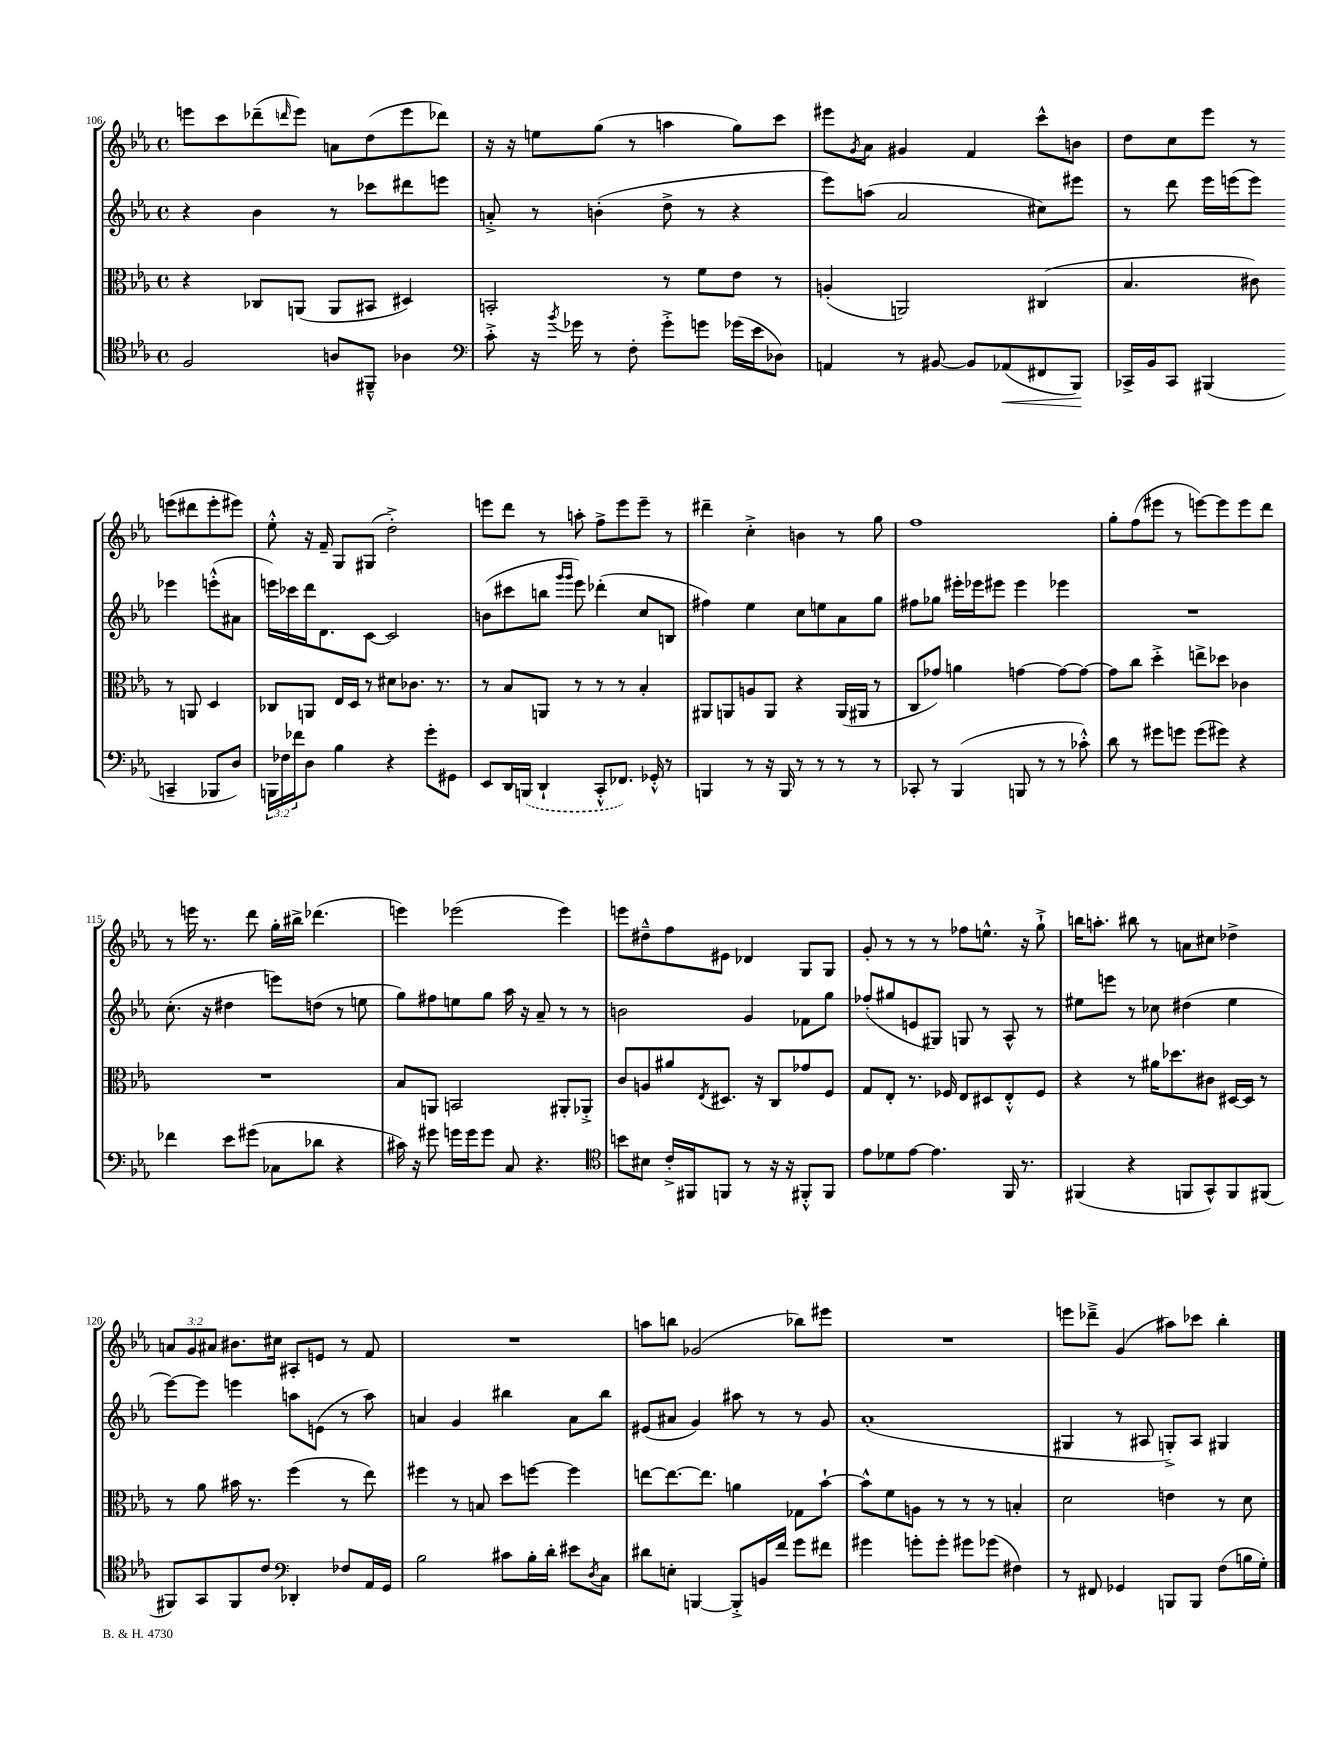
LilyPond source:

<<
\new StaffGroup <<
\new Staff = "s0" {
    \clef treble \key ees \major \defaultTimeSignature \time 4/4 \override Staff.TupletNumber.text = #tuplet-number::calc-fraction-text
    e'''8 c'''8 des'''8--( \grace { d'''16 } e'''8) a'8 d''8( e'''8 des'''8) |
    r16 r16 e''8 g''8( r8 a''4 g''8) c'''8 |
    eis'''8 \acciaccatura { g'8 } aes'8 gis'4 f'4 c'''8-^ b'8 |
    d''8 c''8 ees'''8 r8 e'''8( dis'''8 e'''8-. eis'''8) |
    ees''8-.-^ r16 f'16-- g8 gis8( d''2-.->) |
    e'''8 d'''8 r8 a''8-. f''8-> e'''8 e'''8-- r8 |
    dis'''4-- c''4-.-> b'4 r8 g''8 |
    f''1 |
    g''8-. f''8( eis'''8 r8 e'''8~) e'''8 e'''8 d'''8 |
    r8 e'''16 r8. d'''8 g''16-. bis''16-> des'''4.( |
    e'''4) ees'''2( ees'''4) |
    e'''8 dis''8---^ f''8 eis'8 des'4 g8 g8 |
    g'8-. r8 r8 r8 fes''8 e''8.-^ r16 g''8-!-> |
    b''16 a''8.-. bis''8 r8 a'8 cis''8 des''4-> |
    \tuplet 3/2 { a'8 g'8 ais'8 } bis'8. cis''16 ais8-. e'8 r8 f'8 |
    R1 |
    a''8 b''8 ges'2( bes''8) eis'''8 |
    R1 |
    e'''8 des'''8---> g'4( ais''8) ces'''8 bes''4-. \bar "|." |
}
\new Staff = "s1" {
    \clef treble \key ees \major \defaultTimeSignature \time 4/4
    r4 bes'4 r8 ces'''8 dis'''8 e'''8 |
    a'8-.-> r8 b'4-.( d''8-> r8 r4 |
    ees'''8) a''8( aes'2 cis''8) eis'''8 |
    r8 d'''8 ees'''16 e'''16( e'''8) ees'''4 e'''8-.-^( ais'8 |
    e'''16) ces'''16 d'''16 d'8. c'8~ c'2 |
    b'8( cis'''8 b''8 \grace { g'''16 g'''16 } ees'''8) des'''4-.( c''8 b8 |
    fis''4) ees''4 c''8 e''8 aes'8 g''8 |
    fis''8 ges''8 eis'''16-. ees'''16 eis'''8 eis'''4 ees'''4 |
    R1 |
    c''8.-.( r16 dis''4 e'''8) d''8( r8 e''8 |
    g''8) fis''8 e''8 g''8 aes''16 r16 aes'8-- r8 r8 |
    b'2 g'4 fes'8 g''8 |
    fes''8-.( gis''8 e'8 gis8) g8 r8 aes8-^ r8 |
    eis''8 e'''8 r8 ces''8 dis''4( eis''4 |
    ees'''8~) ees'''8 e'''4 a''8 e'8( r8 a''8) |
    a'4 g'4 bis''4 a'8 bis''8 |
    eis'8( ais'8 g'4) ais''8 r8 r8 g'8 |
    aes'1-.( |
    gis4 r8 ais8 g8-.->) ais8 gis4 \bar "|." |
}
\new Staff = "s2" {
    \clef alto \key ees \major \defaultTimeSignature \time 4/4
    r4 ces8 a,8( a,8 bis,8 dis4) |
    b,2-. r8 f'8 ees'8 r8 |
    a4-.( a,2) cis4( |
    bes4. cis'8) r8 a,8 d4 |
    ces8 a,8 ees16 d16 r8 dis'8 ces'8. r8. |
    r8 bes8 a,8 r8 r8 r8 bes4-. |
    ais,8 a,8 a8 a,8 r4 a,16( ais,16 r8 |
    c8 ges'8) a'4 g'4~ g'8~ g'8~ |
    g'8 c''8 d''4-.-> e''8-> des''8 ces'4 |
    R1 |
    bes8 a,8 b,2 ais,8-. aes,8-.-> |
    c'8 a8 ais'8 \acciaccatura { ees8 } dis8. r16 c8 ges'8 f8 |
    g8 ees8-. r8. fes16 ees8 dis8 ees8-.-^ fes8 |
    r4 r8 ais'16 des''8. cis'8 dis16~ dis16 r8 |
    r8 aes'8 bis'16 r8. f''4( r8 ees''8) |
    fis''4 r8 b8 d''8 f''8~ f''4 |
    e''8~ e''8.~ e''8. a'4 ges8 bes'8~-! |
    bes'8-^ f'8 a8 r8 r8 r8 b4-. |
    d'2 e'4 r8 d'8 \bar "|." |
}
\new Staff = "s3" {
    \clef tenor \key ees \major \defaultTimeSignature \time 4/4 \override Staff.TupletNumber.text = #tuplet-number::calc-fraction-text
    f2 a8 fis,8---^ aes4 |
    \clef bass c'8-.-> r16 \acciaccatura { bes'8 } ges'16 r8 f8-. ges'8-.-> g'8 ges'16( ees'16 des8) |
    a,4 r8 bis,8~ bis,8 aes,8\<( fis,8 bes,,8\!) |
    ces,16-> bes,16 ces,8 bis,,4( c,4-- bes,,8 d8) |
    \tuplet 3/2 { b,,16 fes16 fes'16 } d8 bes4 r4 g'8-. gis,8 |
    ees,8 d,16 \once \slurDashed b,,16( d,4-! c,8-.-^ fes,8.) ges,16-.-^ r8 |
    b,,4 r8 r16 b,,16 r8 r8 r8 r8 |
    ces,8-. r8 bes,,4( b,,8 r8 r8 ces'8-.-^) |
    d'8 r8 gis'8 g'8 g'8( gis'8) r4 |
    fes'4 ees'8 gis'8( ces8 des'8 r4 |
    cis'16) r16 gis'8 g'16 g'16 g'8 c8 r4. |
    \clef tenor b'8 bis8 c'16-.-> fis,16 f,8 r8 r16 r16 fis,8-.-^ fis,8 |
    ees'8 des'8 ees'8~ ees'4. f,16 r8. |
    fis,4( r4 f,8 g,8-^) f,8 fis,8( |
    fis,8) g,8 fis,8 c'8 \clef bass des,4-. fes8 aes,16 g,16 |
    bes2 cis'8 bes16-. d'16-. eis'8 \acciaccatura { d8 } c8 |
    dis'8 e8-. b,,4~ b,,8-.-> b,16 f'16 g'8 fis'8 |
    gis'4 g'8-. g'8-. gis'8 ges'8( fis4) |
    r8 fis,8 ges,4 b,,8 b,,8 f8( b16 g16-.) \bar "|." |
}
>>
>>
\layout { \context { \Score currentBarNumber = #106 } }
